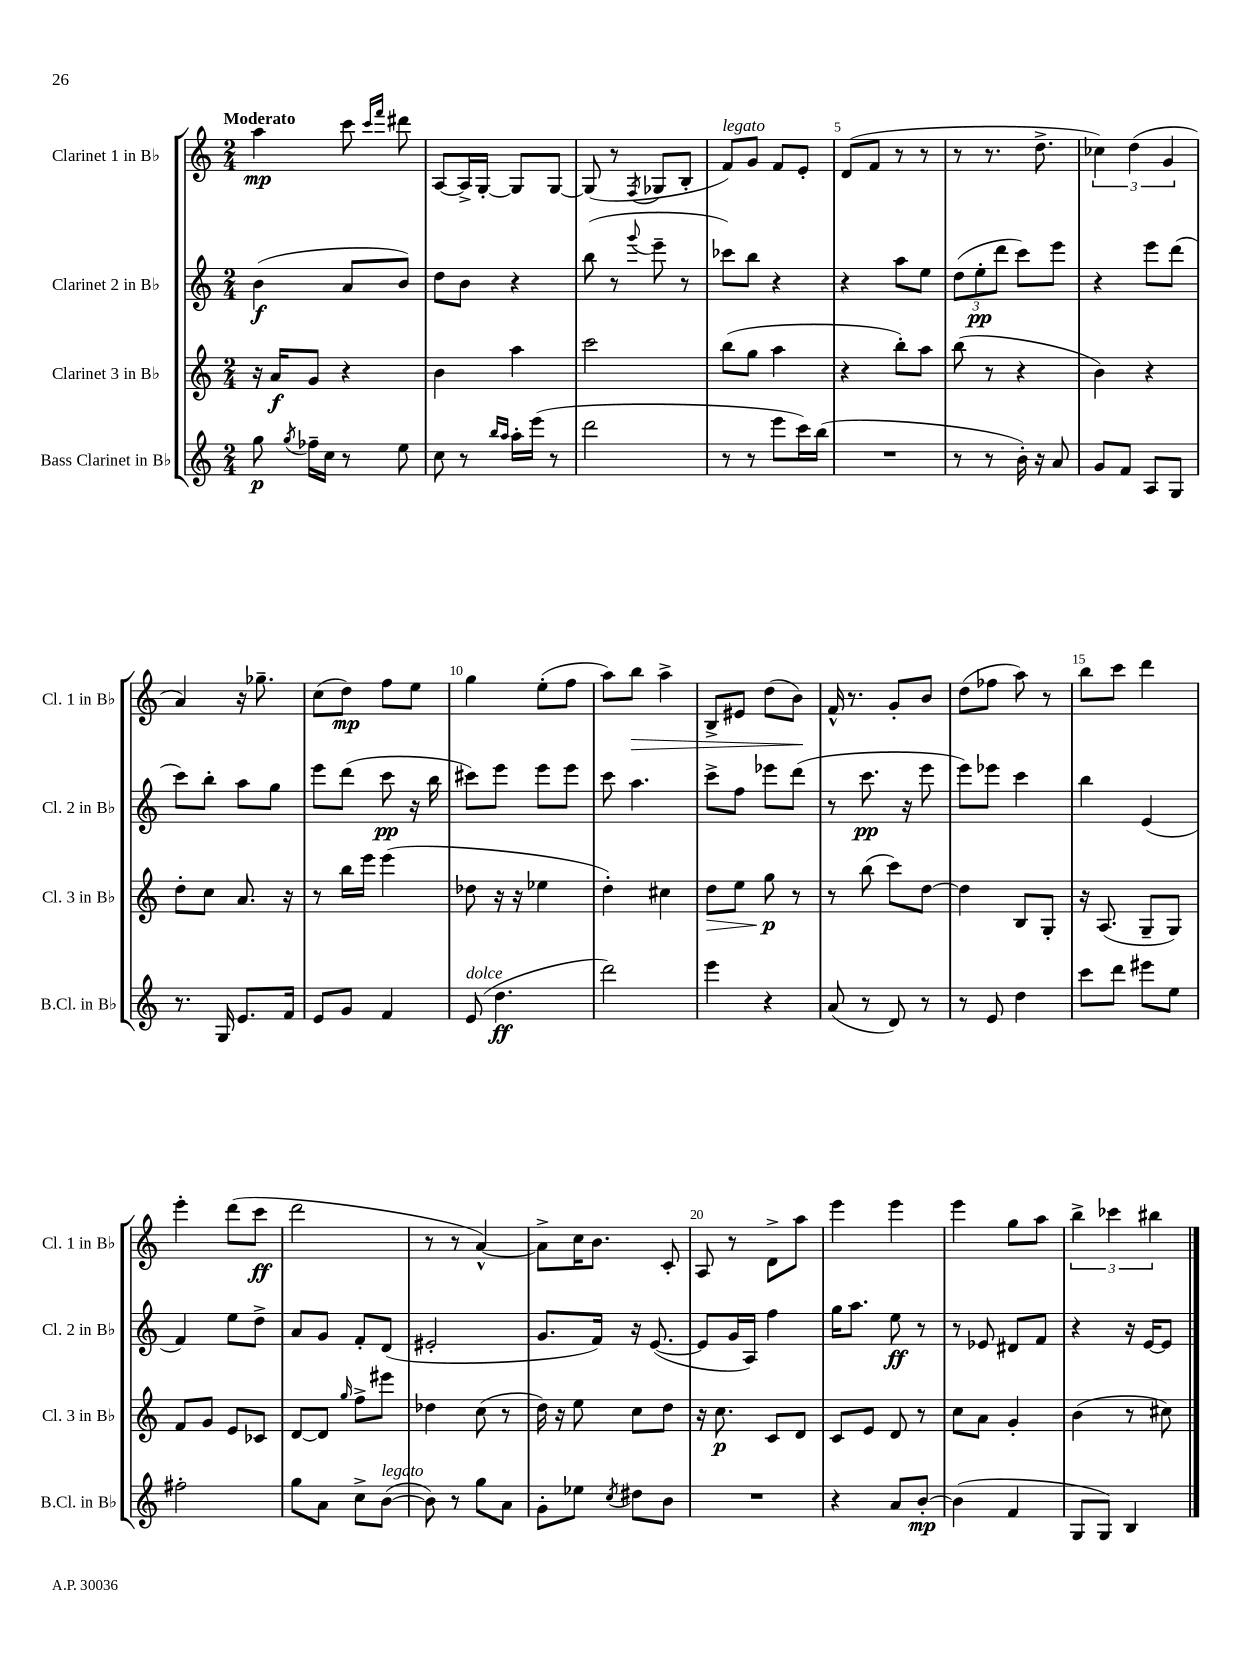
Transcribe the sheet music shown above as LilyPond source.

<<
\new StaffGroup <<
\new Staff = "s0" \with { instrumentName = "Clarinet 1 in Bb" shortInstrumentName = "Cl. 1 in Bb" } {
    \clef treble \key c \major \numericTimeSignature \time 2/4 \tempo "Moderato"
    \autoBeamOff a''4\mp c'''8 \grace { c'''16[ f'''16] } dis'''8 |
    a8[~ a16-> g16]~-. g8[ g8]~ |
    g8( r8 \acciaccatura { f8 } ges8[ b8]-. |
    f'8[^\markup { \italic "legato" }) g'8] f'8[ e'8]-. |
    d'8[( f'8] r8 r8 |
    r8 r8. d''8.-> |
    \tuplet 3/2 { ces''4) d''4( g'4 } |
    a'4) r16 ges''8.-- |
    c''8[( d''8]\mp) f''8[ e''8] |
    g''4 e''8[-.( f''8] |
    a''8[) b''8]\> a''4-> |
    b8[-> eis'8] d''8[( b'8]\!) |
    f'16-^ r8. g'8[-. b'8] |
    d''8[( fes''8] a''8) r8 |
    b''8[ c'''8] d'''4 |
    e'''4-. d'''8[( c'''8]\ff |
    d'''2 |
    r8 r8 a'4~-^) |
    a'8[-> c''16 b'8.] c'8-. |
    a8 r8 d'8[-> a''8] |
    e'''4 e'''4 |
    e'''4 g''8[ a''8] |
    \tuplet 3/2 { b''4-> ces'''4 bis''4 } \bar "|." |
}
\new Staff = "s1" \with { instrumentName = "Clarinet 2 in Bb" shortInstrumentName = "Cl. 2 in Bb" } {
    \clef treble \key c \major \numericTimeSignature \time 2/4
    \autoBeamOff b'4\f( a'8[ b'8]) |
    d''8[ b'8] r4 |
    b''8( r8 \appoggiatura { g'''8 } e'''8-- r8 |
    ces'''8[) b''8] r4 |
    r4 a''8[ e''8] |
    \tuplet 3/2 { d''8[( e''8-.\pp d'''8] } c'''8[) e'''8] |
    r4 e'''8[ d'''8]( |
    c'''8[) b''8]-. a''8[ g''8] |
    e'''8[ d'''8]( c'''8\pp r16 b''16 |
    cis'''8[) e'''8] e'''8[ e'''8] |
    c'''8 a''4. |
    c'''8[-> f''8] ees'''8[ d'''8]( |
    r8 c'''8.\pp r16 e'''8 |
    e'''8[) ees'''8] c'''4 |
    b''4 e'4( |
    f'4) e''8[ d''8]-> |
    a'8[ g'8] f'8[-. d'8]( |
    eis'2-. |
    g'8.[ f'16]) r16 e'8.~( |
    e'8[ g'16 a16]) f''4 |
    g''16[ a''8.] e''8\ff r8 |
    r8 ees'8 dis'8[ f'8] |
    r4 r16 e'16[~ e'8] \bar "|." |
}
\new Staff = "s2" \with { instrumentName = "Clarinet 3 in Bb" shortInstrumentName = "Cl. 3 in Bb" } {
    \clef treble \key c \major \numericTimeSignature \time 2/4
    \autoBeamOff r16 a'16[\f g'8] r4 |
    b'4 a''4 |
    c'''2 |
    b''8[( g''8] a''4 |
    r4 b''8[-.) a''8] |
    b''8( r8 r4 |
    b'4) r4 |
    d''8[-. c''8] a'8. r16 |
    r8 b''16[ e'''16] e'''4( |
    des''8 r16 r16 ees''4 |
    d''4-.) cis''4 |
    d''8[\> e''8] g''8\p\! r8 |
    r8 b''8( c'''8[) d''8]~ |
    d''4 b8[ g8]-. |
    r16 a8.( g8[-- g8]) |
    f'8[ g'8] e'8[ ces'8] |
    d'8[~ d'8] \grace { g''16 } f''8[-> eis'''8] |
    des''4 c''8( r8 |
    d''16) r16 e''8 c''8[ d''8] |
    r16 c''8.\p c'8[ d'8] |
    c'8[ e'8] d'8 r8 |
    c''8[ a'8] g'4-. |
    b'4( r8 cis''8) \bar "|." |
}
\new Staff = "s3" \with { instrumentName = "Bass Clarinet in Bb" shortInstrumentName = "B.Cl. in Bb" } {
    \clef treble \key c \major \numericTimeSignature \time 2/4
    \autoBeamOff g''8\p \acciaccatura { g''8 } fes''16[-- c''16] r8 e''8 |
    c''8 r8 \grace { b''16[ a''16] } a''16[-. e'''16]( r8 |
    d'''2 |
    r8 r8 e'''8[ c'''16) b''16]( |
    R2 |
    r8 r8 b'16-.) r16 a'8 |
    g'8[ f'8] a8[ g8] |
    r8. g16 e'8.[ f'16] |
    e'8[ g'8] f'4 |
    e'8^\markup { \italic "dolce" }( d''4.\ff |
    d'''2) |
    e'''4 r4 |
    a'8( r8 d'8) r8 |
    r8 e'8 d''4 |
    c'''8[ d'''8] eis'''8[ e''8] |
    fis''2-. |
    g''8[ a'8] c''8[-> b'8]~^\markup { \italic "legato" }( |
    b'8) r8 g''8[ a'8] |
    g'8[-. ees''8] \acciaccatura { c''8 } dis''8[ b'8] |
    R2 |
    r4 a'8[ b'8]~-.\mp |
    b'4( f'4 |
    g8[ g8]) b4 \bar "|." |
}
>>
>>
\layout { \context { \Score \override BarNumber.break-visibility = ##(#f #t #t) barNumberVisibility = #(every-nth-bar-number-visible 5) } }
